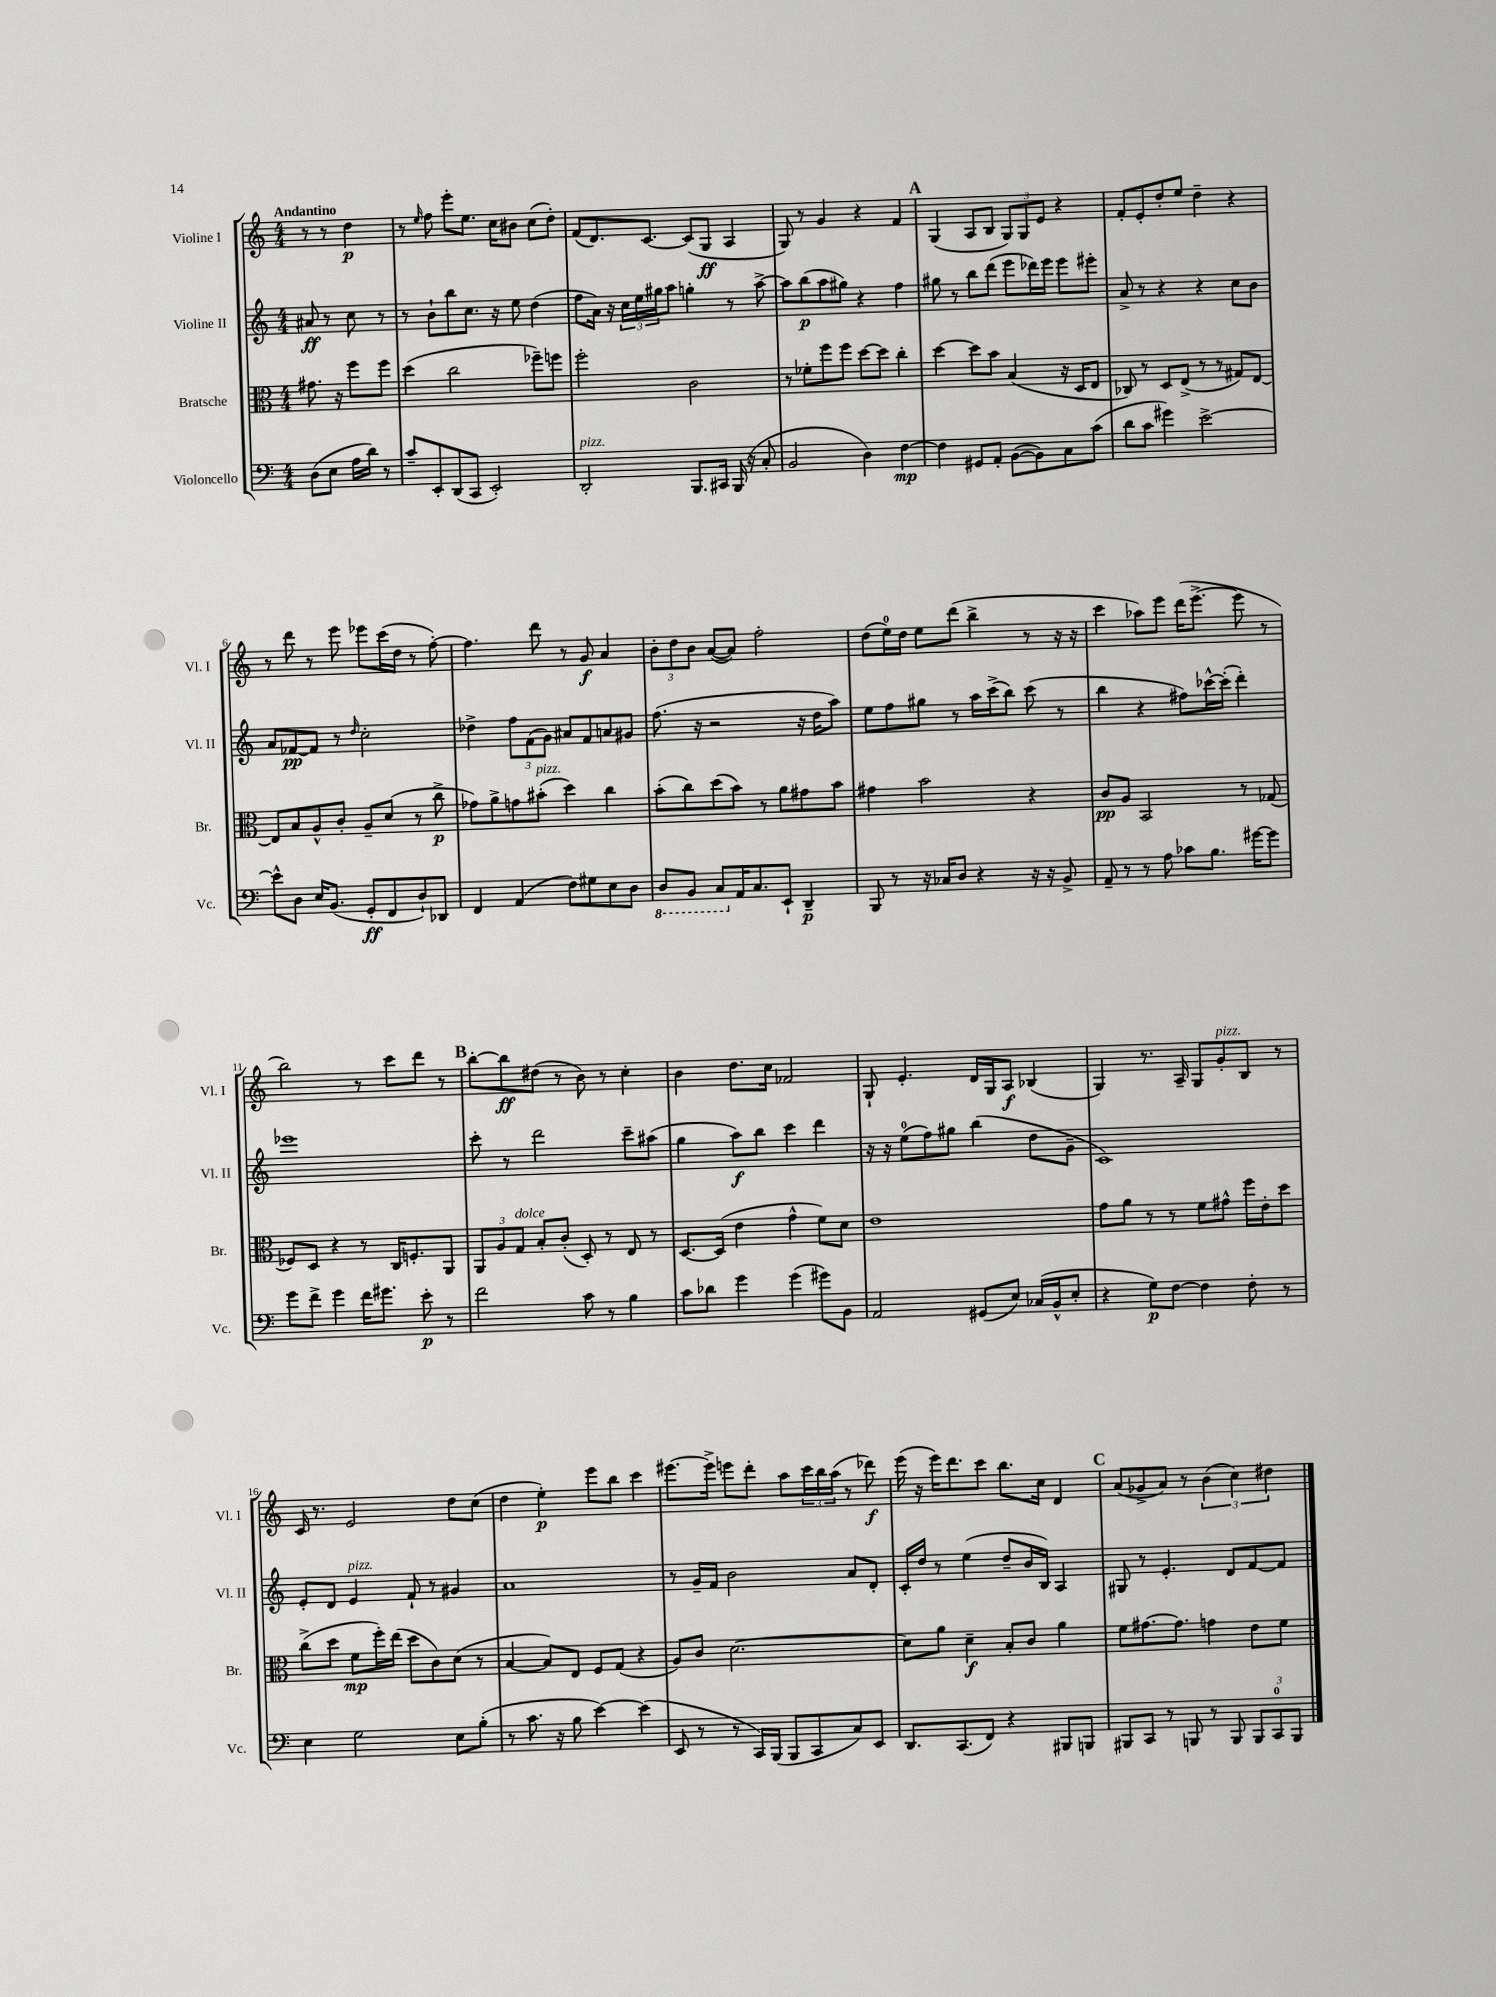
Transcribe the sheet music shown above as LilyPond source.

<<
\new StaffGroup <<
\new Staff = "s0" \with { instrumentName = "Violine I" shortInstrumentName = "Vl. I" } {
    \clef treble \key c \major \numericTimeSignature \time 4/4 \partial 2 \tempo "Andantino"
    r8 r8 d''4\p |
    r8 \grace { e''16 } f''8 e'''8-. e''8. c''16 bis'8 c''8( d''8-.) |
    f'8( d'8.) c'8.~ c'8( g8\ff a4 |
    g8) r8 g'4 r4 f'4 |
    \mark \markup { \bold "A" } g4( a8 b8 \tuplet 3/2 { g8) g8 e'8 } r4 |
    f'8-. e'8-. d''8-. e''8 d''4-- r4 |
    r8 d'''8 r8 e'''8 ees'''8 c'''16( d''16 r8 f''8~-.) |
    f''4. d'''8 r8 g'8\f a'4 |
    \tuplet 3/2 { b'8-. d''8 b'8 } a'8~( a'8) f''2-. |
    d''8( e''16-0) d''16 e''8 d'''8( b''4-> r8 r16 r16 |
    c'''4 aes''8) e'''8 d'''16( e'''8.~-> e'''8 r8 |
    b''2) r8 c'''8 d'''8 r8 |
    \mark \markup { \bold "B" } b''8~-. b''8\ff dis''8( r8 b'8) r8 c''4-. |
    b'4 d''8. c''16 fes'2 |
    g8-! e'4.-. d'16 g16 a8\f bes4( |
    g4) r8. a16-- g8 g'8-.^\markup { \italic "pizz." } b8 r8 |
    c'16 r8. e'2 d''8 c''8( |
    d''4 e''4-.\p) e'''8 b''8 c'''4 |
    eis'''8.~ eis'''16-> e'''8 d'''8-. a''8 \tuplet 3/2 { c'''16 b''16 a''16( } r8 des'''8\f) |
    e'''16( r16 e'''16) d'''8. c'''8 b''8. c''16 d'4 |
    \mark \markup { \bold "C" } a'8( ges'8-> a'8) r8 \tuplet 3/2 { b'4( c''4) dis''4 } \bar "|." |
}
\new Staff = "s1" \with { instrumentName = "Violine II" shortInstrumentName = "Vl. II" } {
    \clef treble \key c \major \numericTimeSignature \time 4/4 \partial 2
    ais'8\ff r8 c''8 r8 |
    r8 b'8-! b''8 c''8. r16 e''8 d''4( |
    f''8 a'16) r16 \tuplet 3/2 { c''16 e''16 gis''16 } a''8 g''4-. r8 a''8~-> |
    a''8 b''8\p( a''8 gis''8) r4 f''4 |
    \mark \markup { \bold "A" } gis''8 r8 b''8 d'''8( e'''8 des'''16) e'''16 e'''8 eis'''8-. |
    a'8-> r8 r4 r4 c''8 b'8 |
    a'8 fes'8~\pp fes'8 r8 \grace { d''16 } c''2-. |
    des''4-> \tuplet 3/2 { f''8 f'8( g'8) } ais'8 f'8 a'8 gis'8 |
    f''8.( r16 r2 r16 d''16 a''8) |
    e''8 f''8 gis''8 r8 a''16 c'''16->( b''8) c'''8( r8 |
    b''4 r4 fis''8) ces'''16~-^ ces'''16-.( d'''4-.) |
    ees'''1 |
    \mark \markup { \bold "B" } c'''8-. r8 d'''2 c'''8-- ais''8( |
    g''4 a''8\f) b''8 c'''4 d'''4 |
    r16 r16 e''8-0( f''8) gis''8 b''4( d''8 g'8-- |
    c'1) |
    e'8-. d'8 e'4^\markup { \italic "pizz." } f'8-! r8 gis'4 |
    a'1 |
    r8 g'16-- f'16 b'2 a'8 d'8-. |
    c'16-. d''16 r8 e''4( d''8-- b'16 b16) a4 |
    \mark \markup { \bold "C" } gis8 r8 e'4.-. d'8 f'8~ f'8 \bar "|." |
}
\new Staff = "s2" \with { instrumentName = "Bratsche" shortInstrumentName = "Br." } {
    \clef alto \key c \major \numericTimeSignature \time 4/4 \partial 2
    gis'8. r16 f''8 f''8 |
    d''4( c''2 fes''8--) f''8 |
    f''2-. c'2 |
    r8 fes'8-. f''8 f''8 d''8~ d''8 c''4-. |
    \mark \markup { \bold "A" } d''4~ d''8 b'8 b4( r16 d16 e8 |
    ces8) r8 d8 e8->( r8 r8 gis8) e8~ |
    e8 b8 a8-^ c'8-. a8-- d'8( r8 c''8->\p |
    ges'8) a'8-> g'8 bis'8-.^\markup { \italic "pizz." }( d''4) c''4 |
    b'8-.( c''8) d''8( b'8) r8 a'8 gis'8 b'8 |
    gis'4 b'2 r4 |
    c'8\pp a8 b,2 r8 ges8( |
    fes8) d8 r4 r8 c16 f8.-. a,8 |
    \mark \markup { \bold "B" } \tuplet 3/2 { a,8 a8 g8^\markup { \italic "dolce" } } b8-. c'8-.( d8-.) r8 e8 r8 |
    d8.~ d16( e'4 g'4-^ f'8) d'8 |
    e'1 |
    g'8 a'8 r8 r8 f'8 gis'8-^ f''16 e'16-. d''8 |
    c''8->( d''8 f'8\mp f''16-.) e''16( d''8 c'8) d'8( r8 |
    b4~ b8) e8 f8 g8( r4 |
    a8) c'8 d'2.~ |
    d'8 a'8 d'4--\f b8-. c'8 a'4 |
    \mark \markup { \bold "C" } f'8 gis'8.~ gis'8. g'4 e'8 f'8 \bar "|." |
}
\new Staff = "s3" \with { instrumentName = "Violoncello" shortInstrumentName = "Vc." } {
    \clef bass \key c \major \numericTimeSignature \time 4/4 \partial 2
    d8( e8 a16 d'16) r8 |
    c'8-- e,8-. d,8( c,8 e,2-.) |
    d,2-.^\markup { \italic "pizz." } b,,8. cis,16 b,,16( r16 c8-. |
    b,2 d4) f4~\mp |
    \mark \markup { \bold "A" } f4 gis,8 a,8-. b,8~( b,8) c8 c'8( |
    d'8 c'8 gis'4) e'2~-> |
    e'8-^ d8 e16 b,8.( g,8-.\ff f,8 d8-!) des,8 |
    f,4 a,4( f8) gis8 e8 d8 |
    \ottava #-1 d,8 b,,8 c,8 \ottava #0 a,16 c8. e,8-! d,4--\p |
    b,,8 r8 r16 ces16 d8 r4 r16 r16 b,8-> |
    a,8-- r8 r8 a8 ces'8 b8. gis'16~ gis'8 |
    g'8 f'8-> g'4 f'16 gis'8. e'8-.\p r8 |
    \mark \markup { \bold "B" } f'2 c'8 r8 b4 |
    c'8 des'8 g'4 g'4( gis'8) b,8 |
    a,2 gis,8( e8) ces16( b,16-^ e8-. |
    r4 g8\p) f8~ f4 f8-. r8 |
    e4 g2 e8 b8-.( |
    r8 c'8. r16 b8 e'4~) e'4( |
    e,8 r8 r8 c,16) b,,16( b,,8 c,8 c8) e,8 |
    d,8. c,8.( f,8) r4 bis,,8 b,,8 |
    \mark \markup { \bold "C" } bis,,8 c,8 r8 b,,8 r8 b,,8 \tuplet 3/2 { b,,8 c,8-0 b,,8 } \bar "|." |
}
>>
>>
